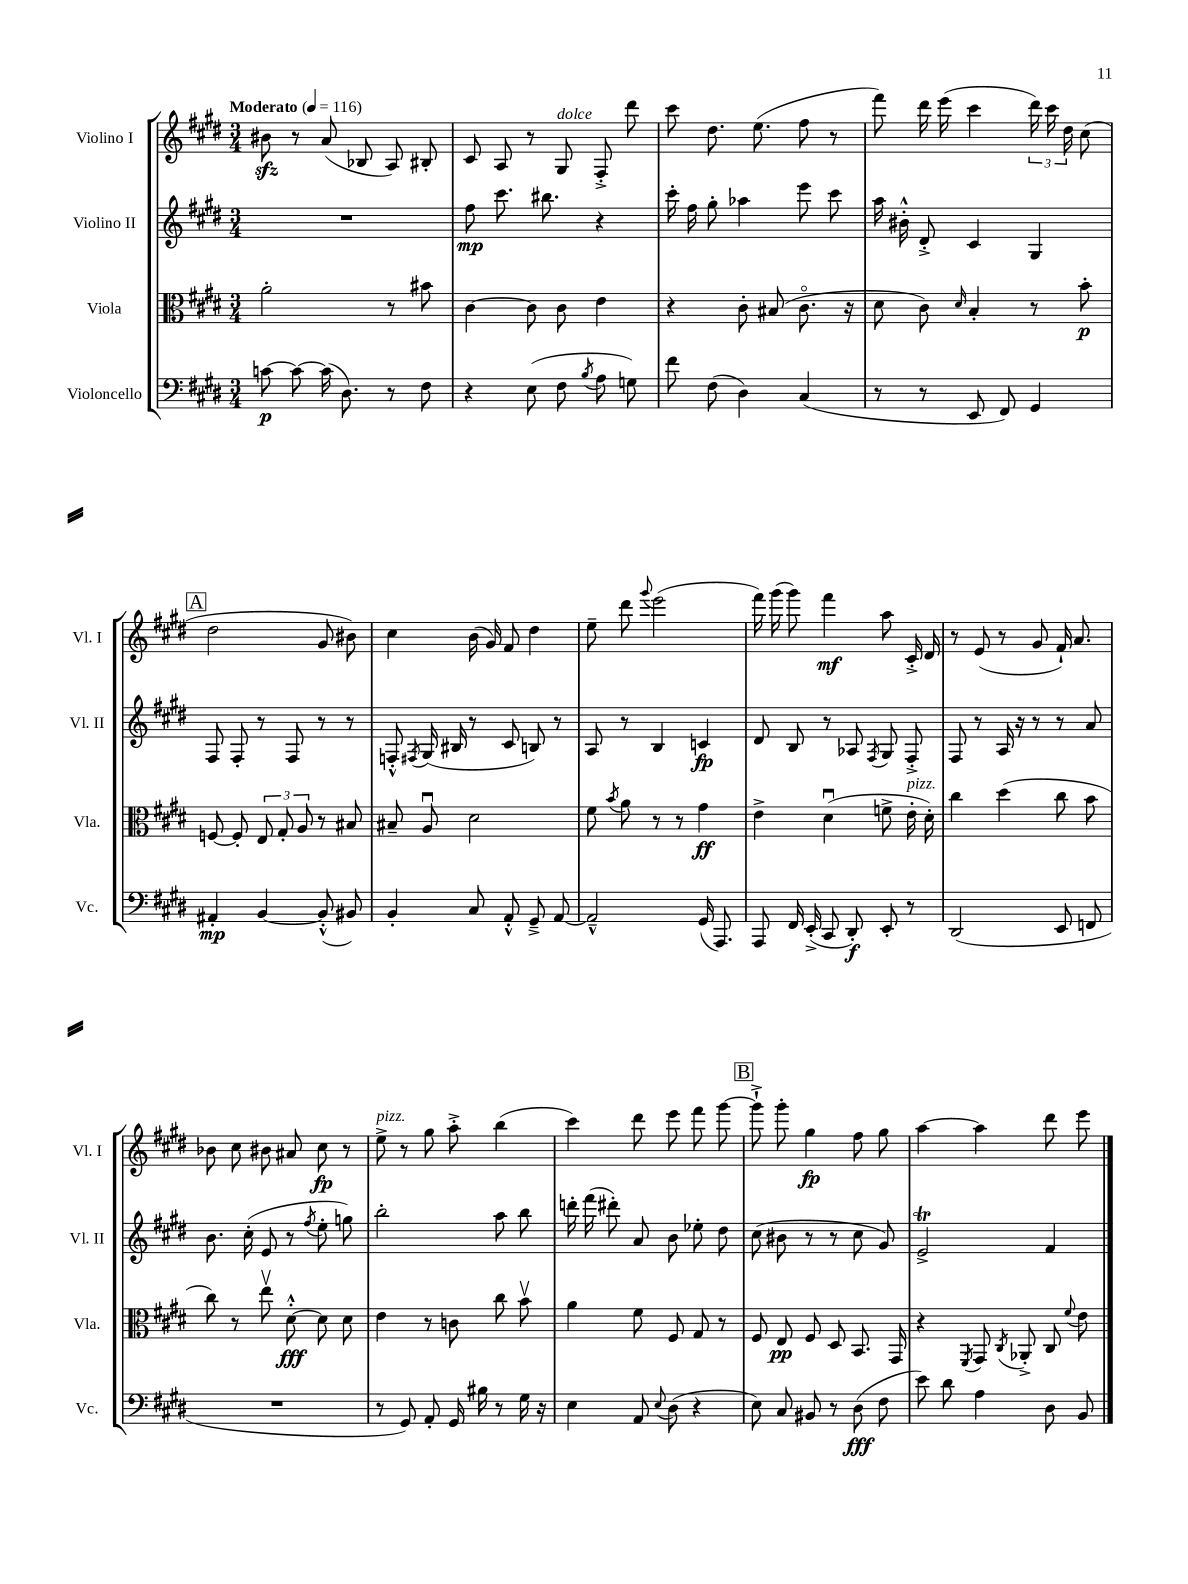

**kern	**dynam	**kern	**dynam	**kern	**dynam	**kern	**dynam
*part4	*part4	*part3	*part3	*part2	*part2	*part1	*part1
*staff4	*staff4	*staff3	*staff3	*staff2	*staff2	*staff1	*staff1
*I"Violoncello	*	*I"Viola	*	*I"Violino II	*	*I"Violino I	*
*I'Vc.	*	*I'Vla.	*	*I'Vl. II	*	*I'Vl. I	*
*clefF4	*	*clefC3	*	*clefG2	*	*clefG2	*
*k[f#c#g#d#]	*	*k[f#c#g#d#]	*	*k[f#c#g#d#]	*	*k[f#c#g#d#]	*
*M3/4	*	*M3/4	*	*M3/4	*	*M3/4	*
*MM116	*	*MM116	*	*MM116	*	*MM116	*
=1	=1	=1	=1	=1	=1	=1	=1
!	!	!	!	!	!	!LO:TX:a:B:t=Moderato	!
[8cn\	p	2a'\	.	2.r	.	8b#Xzz\	.
8c\_	.	.	.	.	.	8r	.
(16c\]	.	.	.	.	.	(8a/	.
8.D#\)	.	.	.	.	.	.	.
.	.	.	.	.	.	8B-X/	.
8r	.	8r	.	.	.	8A/)	.
8F#\	.	8b#X\	.	.	.	8B#X'/	.
=2	=2	=2	=2	=2	=2	=2	=2
4r	.	[4c#\	.	8ff#\	mp	8c#/	.
.	.	.	.	8.ccc#\	.	8A/	.
(8E\	.	8c#\]	.	.	.	8r	.
.	.	.	.	8.bb#X\	.	.	.
!	!	!	!	!	!	!LO:TX:a:i:t=dolce	!
8F#\	.	8c#\	.	.	.	8G#/	.
8qB/	.	.	.	.	.	.	.
8A\	.	4e\	.	4r	.	8F#'^/	.
8Gn\)	.	.	.	.	.	8ddd#\	.
=3	=3	=3	=3	=3	=3	=3	=3
8f#\	.	4r	.	16ccc#'\	.	8ccc#\	.
.	.	.	.	16ff#\	.	.	.
(8F#\	.	.	.	8gg#'\	.	8.dd#\	.
4D#\)	.	8c#'\	.	4aa-X\	.	.	.
.	.	.	.	.	.	(8.ee\	.
.	.	(8B#X/	.	.	.	.	.
(4C#/	.	8.c#\	.	8eee\	.	8ff#\	.
.	.	.	.	8ccc#\	.	8r	.
.	.	16r	.	.	.	.	.
=4	=4	=4	=4	=4	=4	=4	=4
8r	.	8d#\	.	16aa\	.	8fff#\)	.
.	.	.	.	16b#X'^^\	.	.	.
8r	.	8c#\)	.	8d#'^/	.	16ddd#\	.
.	.	.	.	.	.	(16eee\	.
.	.	16qqd#/	.	.	.	.	.
8EE/	.	4B'/	.	4c#/	.	4ccc#\	.
8FF#/)	.	.	.	.	.	.	.
4GG#/	.	8r	.	4G#/	.	24ddd#\)	.
.	.	.	.	.	.	24ccc#\	.
.	.	.	.	.	.	24dd#\	.
.	.	8b'\	p	.	.	(8cc#\	.
!!LO:LB:g=z
!!LO:REH:place=s1:t=A
=5	=5	=5	=5	=5	=5	=5	=5
4AA#X'/	mp	[8Fn/	.	8F#/	.	2dd#\	.
.	.	8F'/]	.	8F#'/	.	.	.
[4BB/	.	12E/	.	8r	.	.	.
.	.	12G#'/	.	.	.	.	.
.	.	.	.	8F#/	.	.	.
.	.	12A/	.	.	.	.	.
(8BB'^^/]	.	8r	.	8r	.	8g#/	.
8BB#X/)	.	8B#X/	.	8r	.	8b#X\)	.
=6	=6	=6	=6	=6	=6	=6	=6
4BB'/	.	8B#X~/	.	8Fn'^^/	.	4cc#\	.
.	.	.	.	8qF#X/	.	.	.
.	.	8Au/	.	(16G#/	.	.	.
.	.	.	.	16B#X/	.	.	.
8C#/	.	2d#\	.	8r	.	(16b\	.
.	.	.	.	.	.	16g#/)	.
8AA'^^/	.	.	.	8c#/	.	8f#/	.
8GG#~^/	.	.	.	8Bn/)	.	4dd#\	.
[8AA/	.	.	.	8r	.	.	.
=7	=7	=7	=7	=7	=7	=7	=7
2AA~^^/]	.	8f#\	.	8A/	.	8ee~\	.
.	.	8qb/	.	.	.	.	.
.	.	8a\	.	8r	.	8ddd#\	.
.	.	.	.	.	.	8qqggg#/	.
.	.	8r	.	4B/	.	(2eee\	.
.	.	8r	.	.	.	.	.
(16GG#/	.	4g#\	ff	4cn/	fp	.	.
8.AAA/)	.	.	.	.	.	.	.
=8	=8	=8	=8	=8	=8	=8	=8
8AAA/	.	4e^\	.	8d#/	.	16fff#\)	.
.	.	.	.	.	.	(16ggg#\	.
16FF#/	.	.	.	8B/	.	8ggg#\)	.
(16EE'^/	.	.	.	.	.	.	.
8CC#/	.	(4d#u\	.	8r	.	4fff#\	mf
8DD#'/)	f	.	.	8A-X/	.	.	.
.	.	.	.	8qF#/	.	.	.
8EE'/	.	8fn^\	.	8G#/	.	8aa\	.
!	!	!LO:TX:a:i:t=pizz.	!	!	!	!	!
8r	.	16e'\	.	8F#'^/	.	16c#'^/	.
.	.	16d#'\)	.	.	.	16d#/	.
=9	=9	=9	=9	=9	=9	=9	=9
(2DD#/	.	4cc#\	.	8F#/	.	8r	.
.	.	.	.	8r	.	(8e/	.
.	.	(4dd#\	.	16A/	.	8r	.
.	.	.	.	16r	.	.	.
.	.	.	.	8r	.	8g#/	.
8EE/	.	8cc#\	.	8r	.	16f#`/)	.
.	.	.	.	.	.	8.a/	.
8FFn/	.	8b\	.	8a/	.	.	.
!!LO:LB:g=z
=10	=10	=10	=10	=10	=10	=10	=10
2.r	.	8cc#\)	.	8.b\	.	8b-X\	.
.	.	8r	.	.	.	8cc#\	.
.	.	.	.	(16cc#'\	.	.	.
.	.	8eev\	.	8e/	.	8b#X\	.
.	.	[8d#'^^\	fff	8r	.	8a#X/	.
.	.	.	.	8qff#/	.	.	.
.	.	8d#\]	.	8ee'\	.	8cc#\	fp
.	.	8d#\	.	8ggn\)	.	8r	.
=11	=11	=11	=11	=11	=11	=11	=11
!	!	!	!	!	!	!LO:TX:a:i:t=pizz.	!
8r	.	4e\	.	2bb'\	.	8ee^\	.
8GG#/)	.	.	.	.	.	8r	.
8AA'/	.	8r	.	.	.	8gg#\	.
16GG#/	.	8cn\	.	.	.	8aa'^\	.
16B#X\	.	.	.	.	.	.	.
8r	.	8cc#\	.	8aa\	.	(4bb\	.
16G#\	.	8bv\	.	8bb\	.	.	.
16r	.	.	.	.	.	.	.
=12	=12	=12	=12	=12	=12	=12	=12
4E\	.	4a\	.	16dddn'\	.	4ccc#\)	.
.	.	.	.	(16fff#\	.	.	.
.	.	.	.	8ddd#X'\)	.	.	.
8AA/	.	8f#\	.	8a/	.	8ddd#\	.
8qqE/	.	.	.	.	.	.	.
(8D#\	.	8F#/	.	8b\	.	8eee\	.
4r	.	8G#/	.	8ee-X'\	.	8fff#\	.
.	.	8r	.	8dd#\	.	[8ggg#\	.
!!LO:REH:place=s1:t=B
=13	=13	=13	=13	=13	=13	=13	=13
8E\)	.	8F#/	.	(8cc#\	.	8ggg#`^\]	.
8C#/	.	8E/	pp	8b#X\	.	8ggg#'\	.
8BB#X/	.	8F#/	.	8r	.	4gg#\	fp
8r	.	8D#/	.	8r	.	.	.
(8D#\	fff	8.BB/	.	8cc#\	.	8ff#\	.
8F#\	.	.	.	8g#/)	.	8gg#\	.
.	.	16GG#/	.	.	.	.	.
=14	=14	=14	=14	=14	=14	=14	=14
8e\)	.	4r	.	2eT^/	.	[4aa\	.
8d#\	.	.	.	.	.	.	.
.	.	8qFF#/	.	.	.	.	.
4A\	.	8GG#/	.	.	.	4aa\]	.
.	.	8qC#/	.	.	.	.	.
.	.	8AA-X'^/	.	.	.	.	.
8D#\	.	8C#/	.	4f#/	.	8ddd#\	.
.	.	8qqf#/	.	.	.	.	.
8BB/	.	8e\	.	.	.	8eee\	.
==	==	==	==	==	==	==	==
*-	*-	*-	*-	*-	*-	*-	*-
